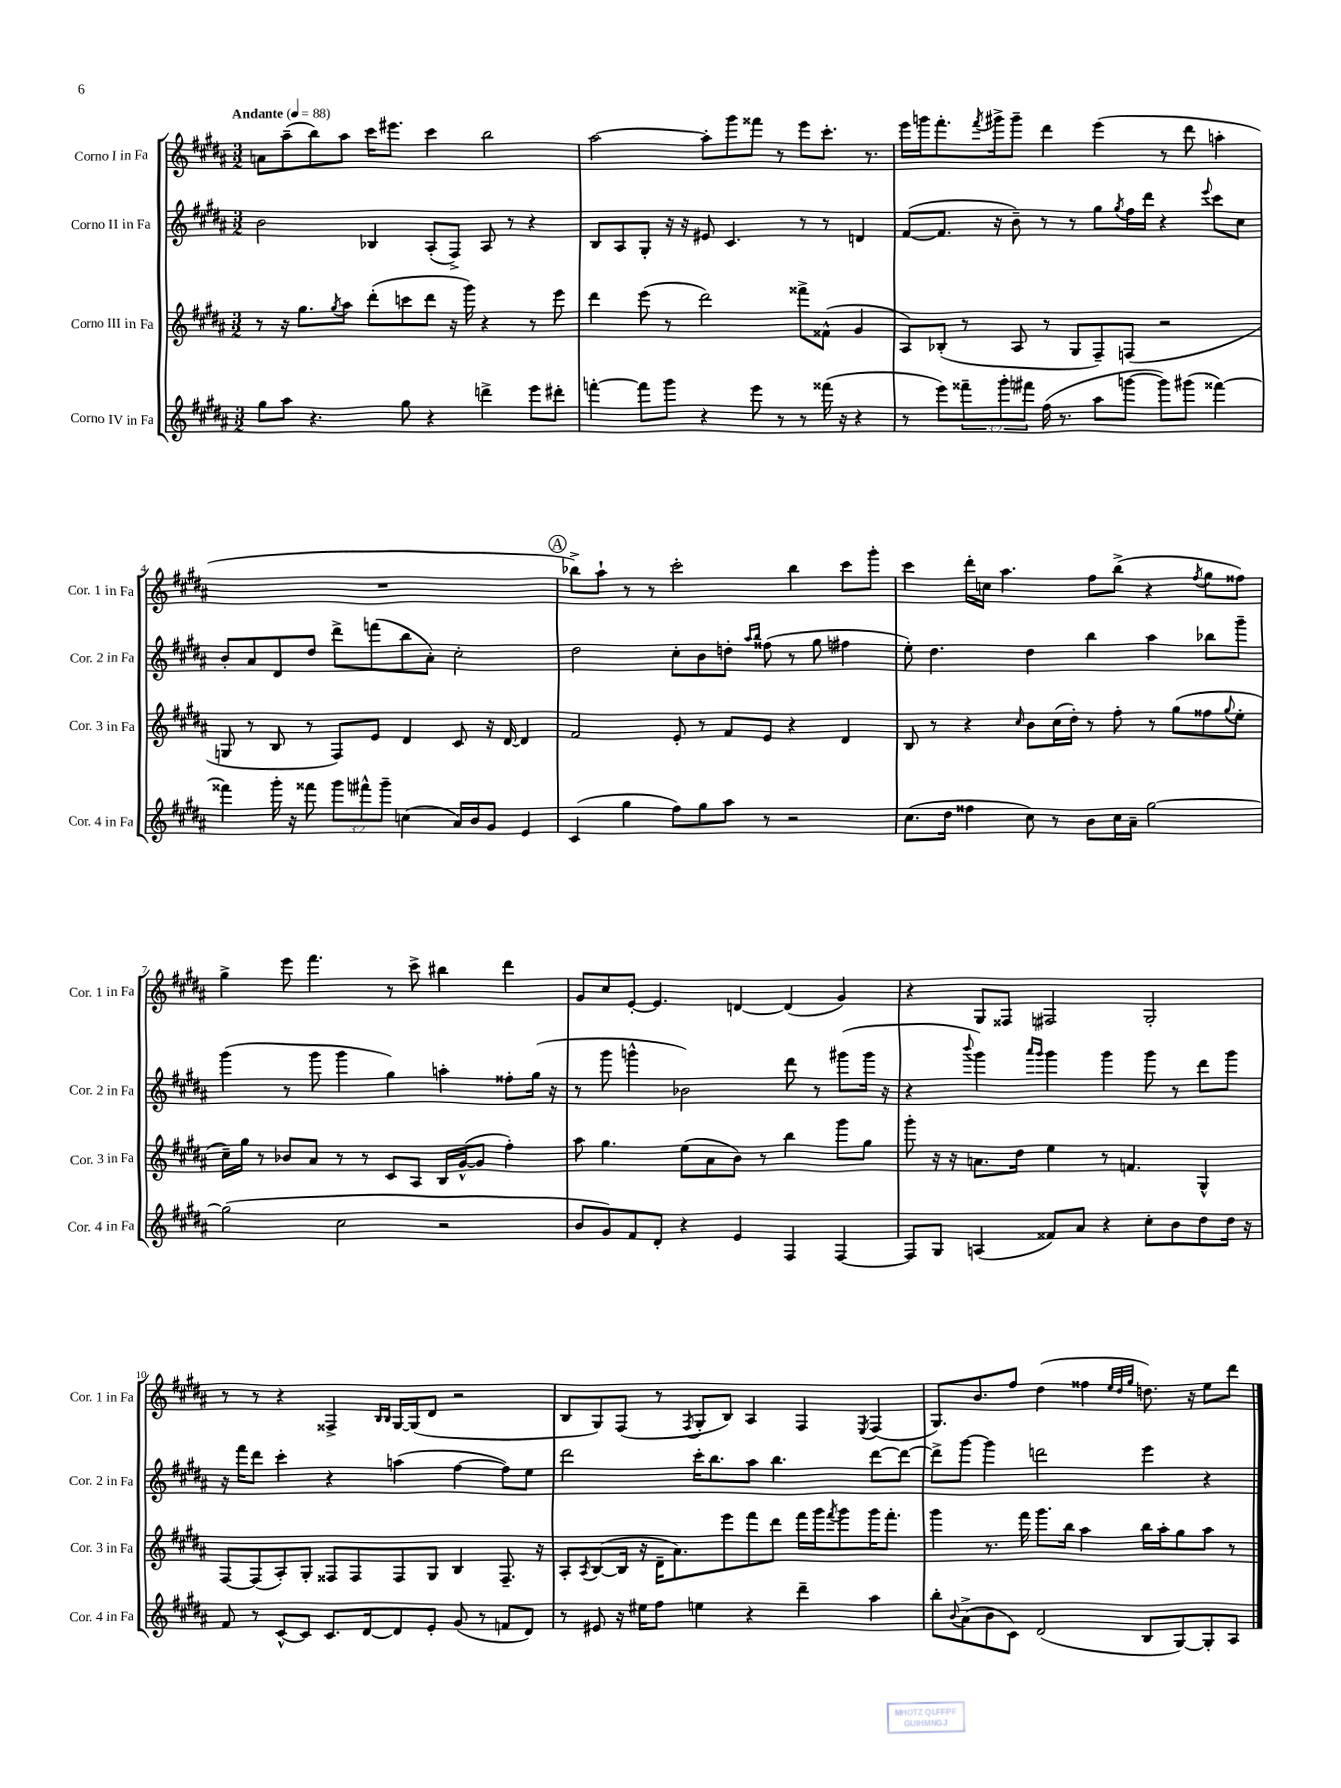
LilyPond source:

<<
\new StaffGroup <<
\new Staff = "s0" \with { instrumentName = "Corno I in Fa" shortInstrumentName = "Cor. 1 in Fa" } {
    \clef treble \key b \major \numericTimeSignature \time 3/2 \tempo "Andante" 4 = 88
    a'8 ais''8--( b''8) ais''8 cis'''16 eis'''8. cis'''4 b''2 |
    ais''2~ ais''8-. gis'''8 fisis'''8 r8 e'''8 cis'''8.-. r8. |
    e'''16 g'''16 fis'''8.-. \acciaccatura { fis'''8 } gis'''16-> gis'''8-- dis'''4 e'''4( r8 dis'''8 a''4-. |
    R1. |
    \mark \markup { \circle "A" } bes''8->) ais''8-! r8 r8 cis'''2-. bes''4 cis'''8 gis'''8-. |
    cis'''4 dis'''16-. c''16 ais''4. fis''8 b''8->( r4 \acciaccatura { fis''8 } gis''8 fisis''8) |
    gis''4-> e'''8 fis'''4. r8 cis'''8-> bis''4 dis'''4 |
    gis'8 cis''8 e'8~-. e'4. d'4~ d'4( gis'4) |
    r4 gis8 fisis8 fis2 gis2-. |
    r8 r8 r4 fisis4-> \grace { b16 b16 } gis16~ gis16( dis'8 r2 |
    b8 gis8) fis8( r8 \acciaccatura { fis8 } gis8-. b8) ais4 fis4 \acciaccatura { e8 } fis4( |
    gis8.) b'8. fis''8 dis''4( fisis''4 \grace { e''32 dis''32 gis''32 } d''8.) r16 e''8 dis'''8 \bar "|." |
}
\new Staff = "s1" \with { instrumentName = "Corno II in Fa" shortInstrumentName = "Cor. 2 in Fa" } {
    \clef treble \key b \major \numericTimeSignature \time 3/2
    b'2 bes4 ais8-.( fis8->) ais8 r8 r4 |
    b8 ais8 gis8-. r16 r16 eis'8 cis'4. r8 r8 d'4 |
    fis'8~( fis'8. r16 b'8--) r8 r8 gis''8 \acciaccatura { gis''8 } fis''16 dis'''16 r4 \appoggiatura { e'''8 } cis'''8 cis''8 |
    b'8-. ais'8 dis'8 dis''8 dis'''8-> f'''8( b''8 ais'8-.) cis''2-. |
    \mark \markup { \circle "A" } dis''2 cis''8-. b'8 d''8-. \grace { ais''16 b''16 } fisis''8( r8 gis''8 fis''4 |
    e''8-.) dis''4. dis''4 b''4 ais''4 bes''8 gis'''8-- |
    gis'''4( r8 gis'''8 gis'''4 gis''4) a''4-. fisis''8-. gis''16( r16 |
    r8 gis'''8 g'''4-^ bes'2) dis'''8 r8 gis'''8( gis'''16 r16 |
    r4 \appoggiatura { b'''8 } gis'''4) \grace { ais'''16 gis'''16 } gis'''4 gis'''4 gis'''8 r8 dis'''8 gis'''8 |
    r16 fis'''16 dis'''8 cis'''4-. r4 a''4( fis''4~ fis''8) e''8 |
    dis'''2 cis'''16-. b''8. ais''8 b''4. dis'''8~ dis'''8~ |
    dis'''8-> gis'''8~ gis'''4 d'''2 e'''4 r4 \bar "|." |
}
\new Staff = "s2" \with { instrumentName = "Corno III in Fa" shortInstrumentName = "Cor. 3 in Fa" } {
    \clef treble \key b \major \numericTimeSignature \time 3/2
    r8 r16 gis''8. \acciaccatura { gis''8 } ais''8 dis'''8-.( c'''8 dis'''8 r16 gis'''16) r4 r8 e'''8 |
    dis'''4 e'''8( r8 dis'''2) fisis'''8-> fisis'8-^( gis'4 |
    ais8) bes8-.( r8 ais8 r8 gis8 fis8--) f8( r2 |
    g8 r8 b8 r8 fis8) e'8 dis'4 cis'8 r16 dis'16~ dis'4 |
    \mark \markup { \circle "A" } fis'2 e'8-. r8 fis'8 e'8 r4 dis'4 |
    b8 r8 r4 \grace { cis''16 } b'8 cis''16( dis''16-.) r8 fis''8-. r8 gis''8( fisis''8 \appoggiatura { gis''8 } e''8-. |
    cis''16--) gis''16 r8 bes'8 ais'8 r8 r8 cis'8 ais8 b16 gis'16~-^( gis'8 fis''4-.) |
    ais''8 gis''4. e''8( ais'8 b'8) r8 b''4 gis'''8 gis''8 |
    gis'''8-. r16 r16 a'8. dis''16 e''4 r8 f'4. gis4-^ |
    fis8~ fis8( ais8-.) gis8-. fisis8 fisis8 fisis8 gis8 b4 fisis8.-- r16 |
    ais8-. \acciaccatura { ais8 } b8~( b16 r16 dis'16-- ais'8.) e'''8 fis'''8 dis'''8 fis'''16 gis'''16 \acciaccatura { fis'''8 } gis'''8 gis'''16 fis'''8.-. |
    gis'''4 r8. fis'''16 gis'''8. b''16 ais''4 b''16 ais''16-. gis''8 ais''8 r8 \bar "|." |
}
\new Staff = "s3" \with { instrumentName = "Corno IV in Fa" shortInstrumentName = "Cor. 4 in Fa" } {
    \clef treble \key b \major \numericTimeSignature \time 3/2 \override Staff.TupletNumber.text = #tuplet-number::calc-fraction-text
    gis''8 ais''8 r4. gis''8 r4 d'''4-> e'''8 dis'''8-. |
    f'''4~-. f'''8 gis'''8 r4 e'''8 r8 r8 fisis'''16( r16 r4 |
    r8 e'''8) \tuplet 3/2 { fisis'''8-- gis'''8-. fis'''8 } fis''16( r8. ais''8 g'''8~ g'''8) gis'''8( fisis'''4~) |
    fisis'''4 gis'''16-. r16 fisis'''8 \tuplet 3/2 { gis'''8 fis'''8-^ gis'''8-- } c''4( ais'16) b'16 gis'8 e'4 |
    \mark \markup { \circle "A" } cis'4( gis''4 fis''8) gis''8 ais''8 r8 r2 |
    cis''8.( dis''16 fisis''4 cis''8) r8 b'8 cis''16 ais'16-- gis''2~ |
    gis''2( cis''2 r2 |
    b'8 gis'8) fis'8 dis'8-. r4 e'4 fis4 fis4~ |
    fis8 gis8 a4( fisis'8) ais'8 r4 cis''8-. b'8 dis''8 dis''16 r16 |
    fis'8 r8 cis'8~-^ cis'8 cis'8. dis'16~ dis'8 e'8-. gis'8( r8 f'8 dis'8) |
    r8 eis'8 r16 eis''16 fis''8 e''4 r4 dis'''4-- ais''4 |
    b''8-. \appoggiatura { b'8 } ais'8->( b'8 cis'8) dis'2( b8 gis8~) gis8-. ais8 \bar "|." |
}
>>
>>
